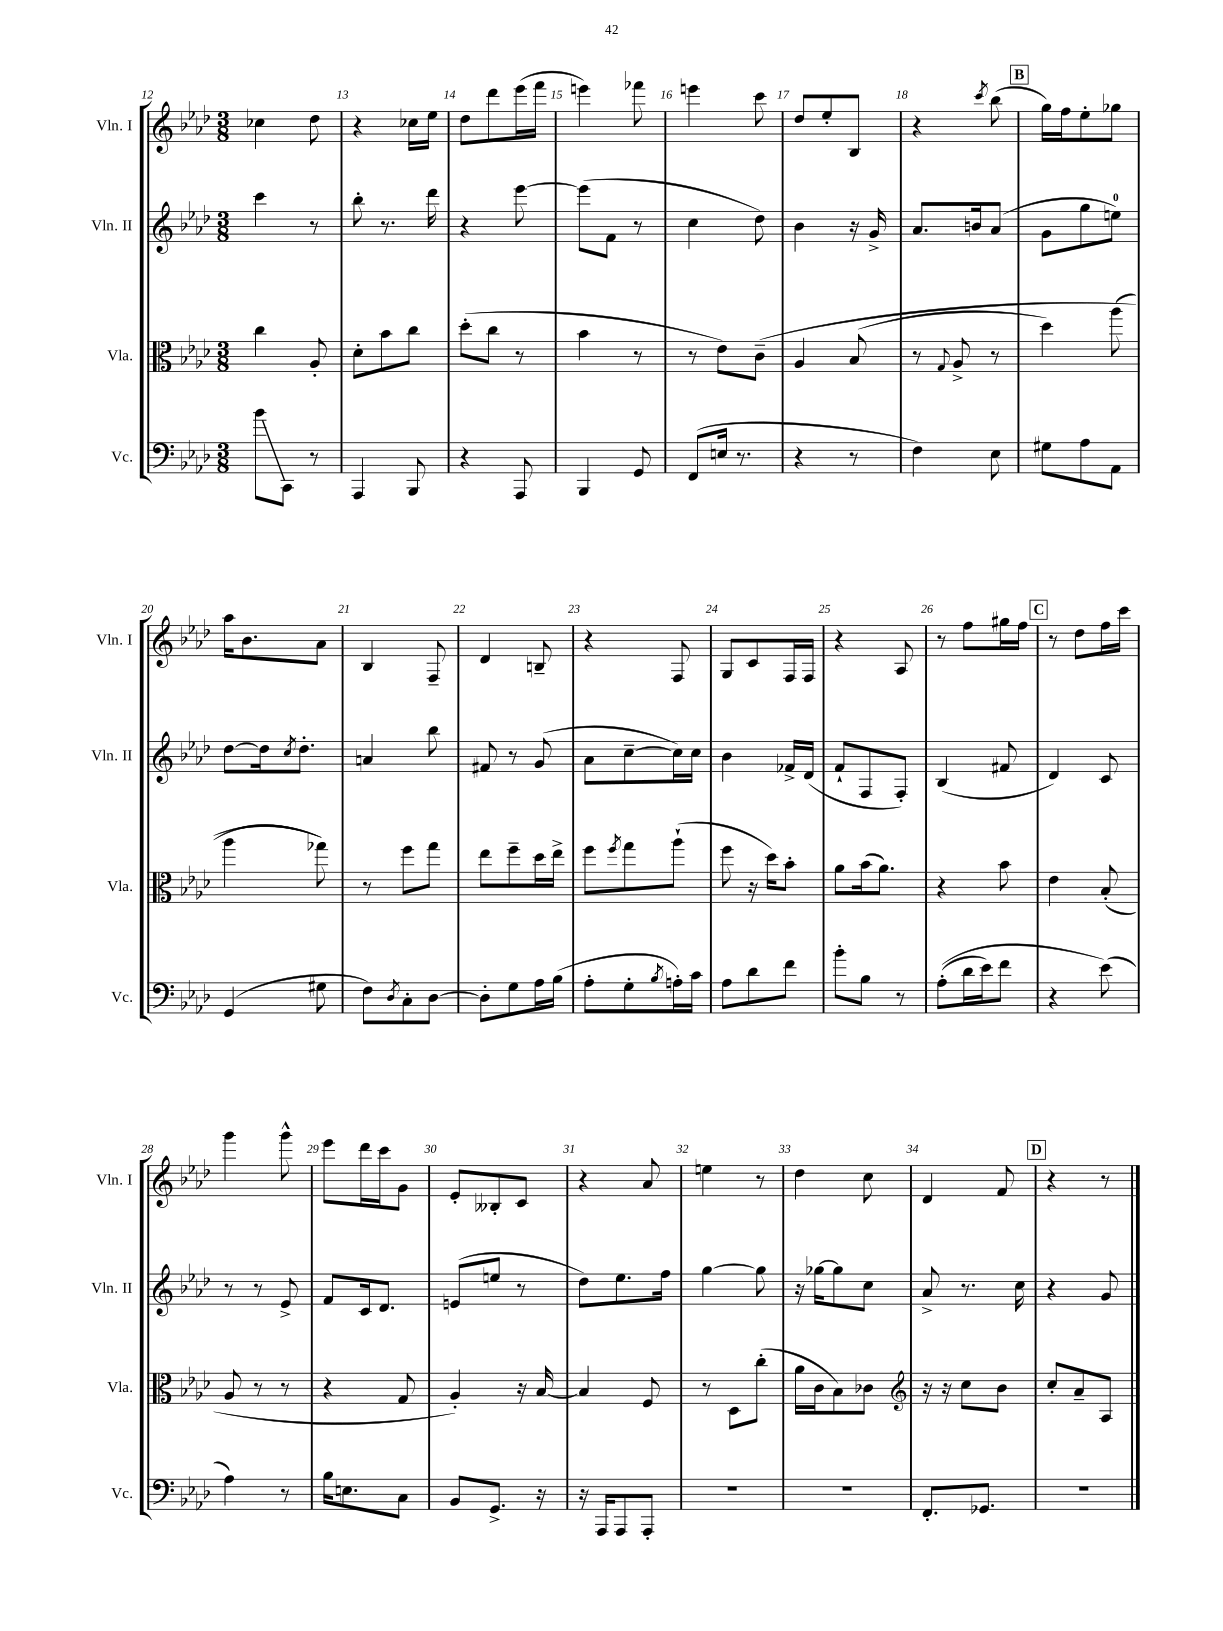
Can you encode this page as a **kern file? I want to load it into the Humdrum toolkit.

**kern	**kern	**kern	**kern
*staff4	*staff3	*staff2	*staff1
*clefF4	*clefC3	*clefG2	*clefG2
*k[b-e-a-d-]	*k[b-e-a-d-]	*k[b-e-a-d-]	*k[b-e-a-d-]
*M3/8	*M3/8	*M3/8	*M3/8
8b-\L	4cc\	4ccc\	4cc-\
8CC\J	.	.	.
8r	8A-'/	8r	8dd-\
=	=	=	=
4AAA-/	8d-'\L	8bb-'\	4r
.	8b-\	8.r	.
8BBB-/	8cc\J	.	16cc-\LL
.	.	16ddd-\	16ee-\JJ
=	=	=	=
4r	(8dd-'\L	4r	8dd-\L
.	8cc\J	.	8ddd-\
8AAA-/	8r	[8eee-\	(16eee-\L
.	.	.	16fff\JJ
=	=	=	=
4BBB-/	4b-\	(8eee-\]L	4eee\)
.	.	8f\J	.
8GG/	8r	8r	8fff-\
=	=	=	=
(8FF/L	8r	4cc\	4eee\
16E/Jk	8e-\L)	.	.
8.r	.	.	.
.	&(8c~\J	8dd-\)	8ccc\
=	=	=	=
4r	4A-/	4b-\	8dd-/L
.	.	.	8ee-'/
8r	(8B-/	16r	8B-/J
.	.	16g^/	.
=	=	=	=
4F\)	8r	8.a-/L	4r
.	8qqG/	.	.
.	8A-^/	.	.
.	.	16b/k	.
.	.	.	8qccc/
8E-\	8r	(8a-/J	(8bb-\
=	=	=	=
8G#\L	4dd-\)	8g\L	16gg\LL)
.	.	.	16ff\J
8A-\	.	8gg\	8ee-'\
8AA-\J	(8aa-\	8ee\J)	8gg-\J
=	=	=	=
(4GG/	4aa-\	[8dd-\L	16aa-\LK
.	.	.	8.b-\
.	.	16dd-\]k	.
.	.	8qcc/	.
.	.	8.dd-'\J	.
8G#\	8gg-\)&)	.	8a-\J
=	=	=	=
8F\L)	8r	4a/	4B-/
8qD-/	.	.	.
8C'\	8ff\L	.	.
[8D-\J	8gg\J	8bb-\	8F~/
=	=	=	=
8D-'\]L	8ee-\L	8f#/	4d-/
8G\	8ff~\	8r	.
16A-\L	16dd-\L	(8g/	8B~/
(16B-\JJ	16ee-^\JJ	.	.
=	=	=	=
8A-'\L	8ff\L	8a-\L	4r
.	8qff/	.	.
8G'\	8gg\	[8cc~\	.
8qB-/	.	.	.
16A'\L)	(8aa-`\J	16cc\]L)	8F/
16c\JJ	.	16cc\JJ	.
=	=	=	=
8A-\L	8ff\	4b-\	8G/L
8d-\	16r	.	8c/
.	16dd-\LK)	.	.
8f\J	8b-'\J	16f-^/LL	16F/L
.	.	(16d-/JJ	16F/JJ
=	=	=	=
8b-'\L	8a-\L	8f`/L	4r
8B-\J	(16b-\k	8F/	.
.	8.a-\J)	.	.
8r	.	8F'/J)	8A-/
=	=	=	=
&((8A-'\L	4r	(4B-/	8r
16d-\L	.	.	8ff\L
16e-\J)	.	.	.
8f\J	8b-\	8f#/	16gg#\L
.	.	.	16ff\JJ
=	=	=	=
4r	4e-\	4d-/)	8r
.	.	.	8dd-\L
(8e-\&)	(8B-'/	8c/	16ff\L
.	.	.	16ccc\JJ
=	=	=	=
4A-\)	8A-/	8r	4ggg\
.	8r	8r	.
8r	8r	8e-^/	8ggg^^\
=	=	=	=
16B-\LK	4r	8f/L	8eee-\L
8.E\	.	.	.
.	.	16c/k	16ddd-\L
.	.	8.d-/J	16ccc\J
8C\J	8G/	.	8g\J
=	=	=	=
8BB-/L	4A-'/)	(8e/L	8e-'/L
8.GG^/J	.	8ee/J	8B--'/
.	16r	8r	8c/J
16r	[16B-/	.	.
=	=	=	=
16r	4B-/]	8dd-\L)	4r
16AAA-/LK	.	.	.
8AAA-/	.	8.ee-\	.
8AAA-'/J	8F/	.	8a-/
.	.	16ff\Jk	.
=	=	=	=
4.r	8r	[4gg\	4ee\
.	8D-\L	.	.
.	(8cc'\J	8gg\]	8r
=	=	=	=
4.r	16a-\LL	16r	4dd-\
.	16c\J	[16gg-\LK	.
.	8B-\)	8gg-\]	.
.	8c-\J	8cc\J	8cc\
=	=	=	=
*	*clefG2	*	*
8.FF'/L	16r	8a-^/	4d-/
.	16r	.	.
.	8cc\L	8.r	.
8.GG-/J	.	.	.
.	8b-\J	.	8f/
.	.	16cc\	.
=	=	=	=
4.r	8cc'/L	4r	4r
.	8a-~/	.	.
.	8A-/J	8g/	8r
==	==	==	==
*-	*-	*-	*-
